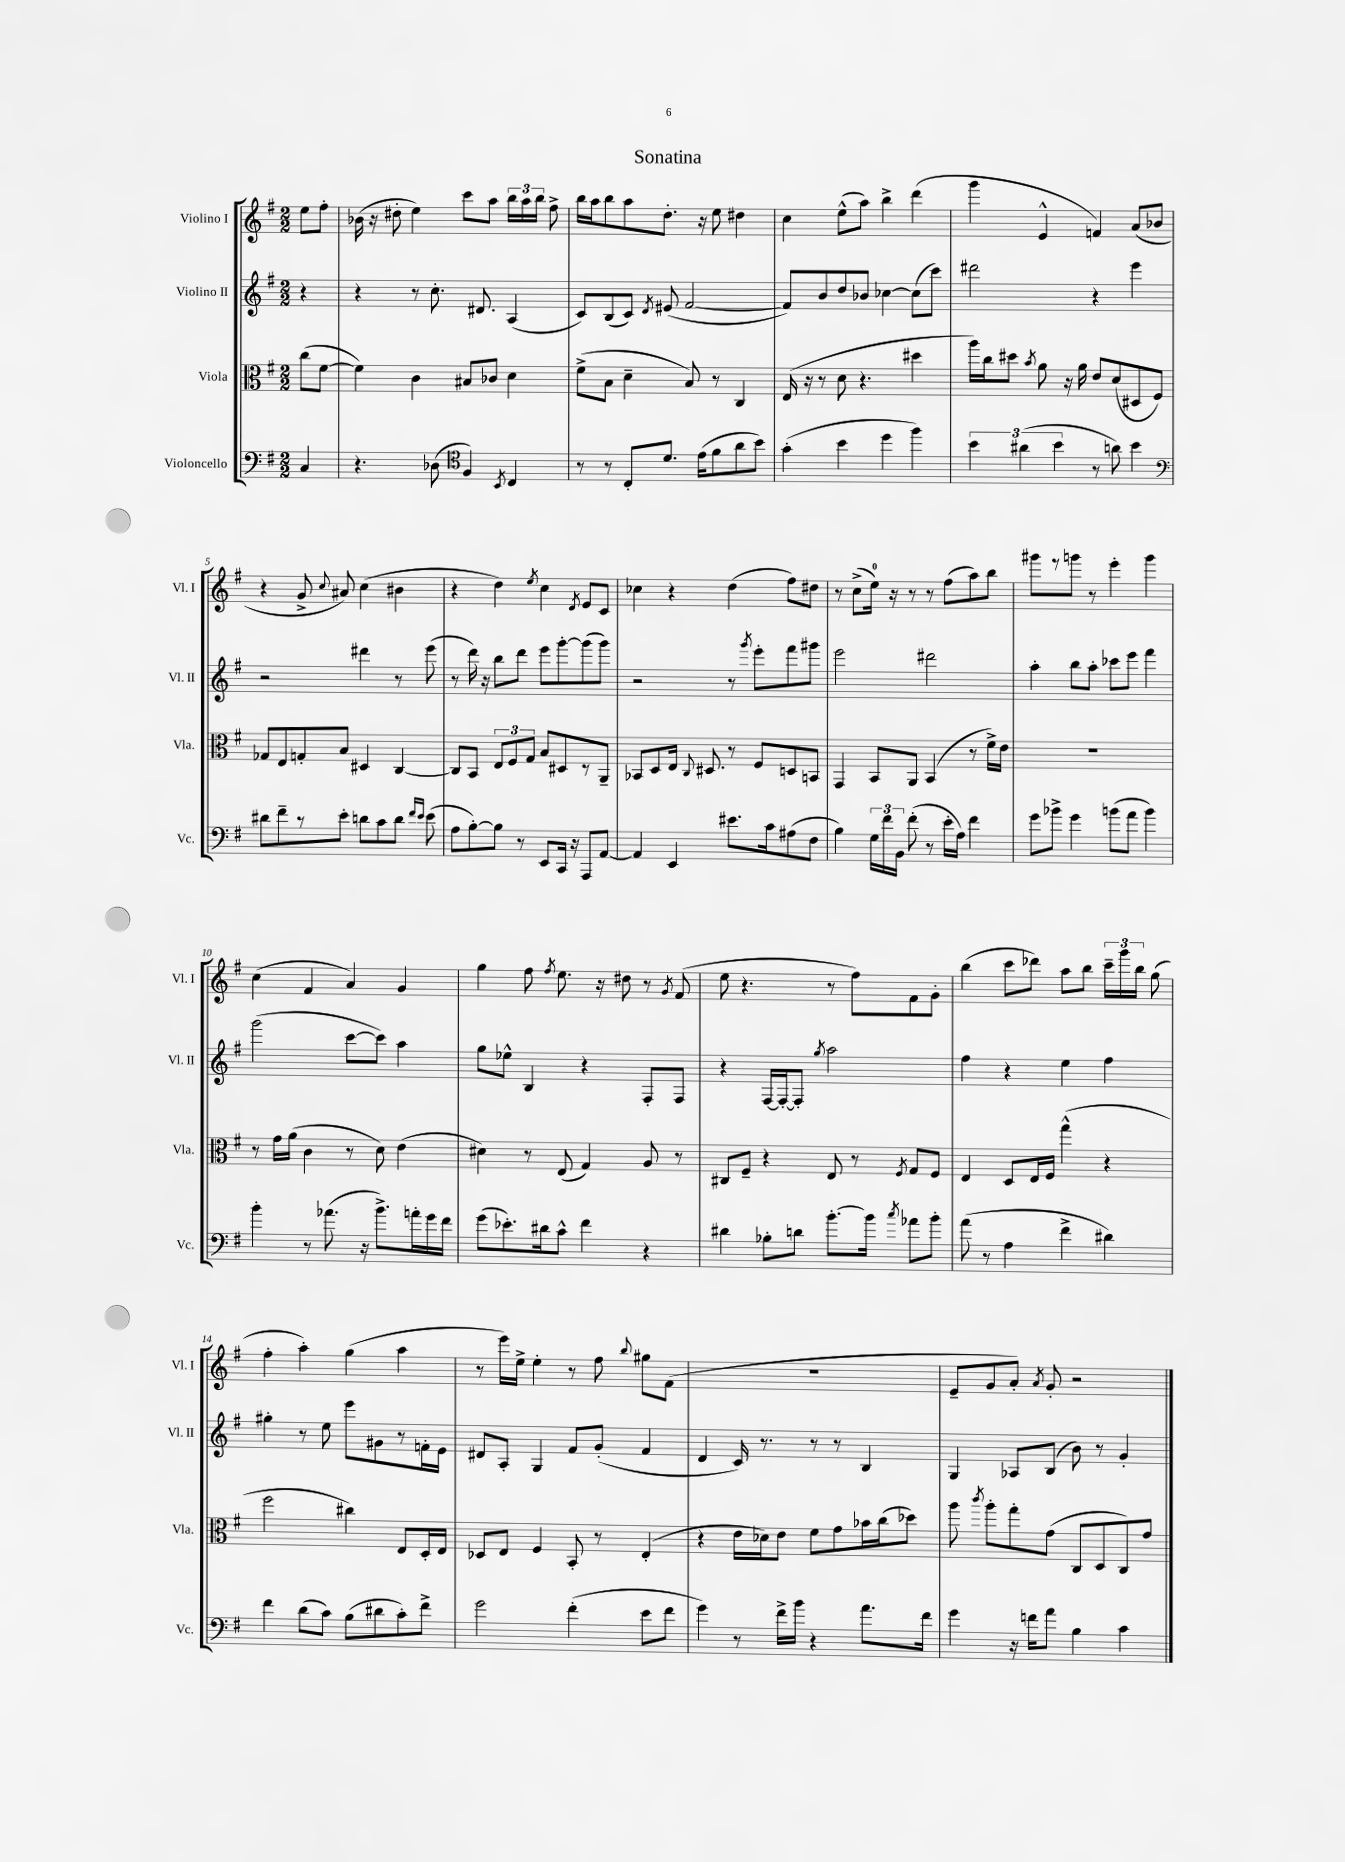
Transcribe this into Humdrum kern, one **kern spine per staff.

**kern	**kern	**kern	**kern
*staff4	*staff3	*staff2	*staff1
*clefF4	*clefC3	*clefG2	*clefG2
*k[f#]	*k[f#]	*k[f#]	*k[f#]
*M2/2	*M2/2	*M2/2	*M2/2
4C	(8cc	4r	8ee
.	[8f#	.	8ff#'
=	=	=	=
4.r	4f#])	4r	(16b-
.	.	.	16r
.	.	.	8dd#'
.	4c	8r	4ee)
(8D-	.	8.cc'	.
*clefC4	*	*	*
4F#)	8B#	.	8ccc
.	.	8.d#	.
.	8c-	.	8aa
8qBB	.	.	.
4C	4d	(4A	24bb
.	.	.	24aa
.	.	.	24bb
.	.	.	8ff#^
=	=	=	=
8r	(8f#^	8c)	16bb
.	.	.	16aa
8r	8B	(8B	8bb
8C'	4d~	8c)	8aa
.	.	8qd	.
8.d	.	(8e#	8.dd'
.	8B)	[2f#	.
(16e	.	.	16r
8f#	8r	.	8ee
8a	4C	.	4dd#
8b)	.	.	.
=	=	=	=
(4g'	(16E	8f#])	4cc
.	16r	.	.
.	8r	8b	.
4b	8d	8dd	(8ee^^
.	4.r	8b-	8aa)
4dd	.	[4cc-	4bb^
4ff#)	4dd#	(8cc-]	(4ddd
.	.	8ccc)	.
=	=	=	=
6b	16aa)	2ddd#	4ggg
.	16cc	.	.
.	8dd#	.	.
(6a#	.	.	.
.	8qb	.	.
.	8a	.	4e^^
6b	.	.	.
.	16r	.	.
.	16a	.	.
8r	8e	4r	4f)
8a)	(8d	.	.
4b	8D#	4eee	(8a
.	8F#)	.	8b-
=	=	=	=
*clefF4	*	*	*
8d#	8G-	2r	4r
8f#~	8E	.	.
8r	8G'	.	8g^
.	.	.	8qqcc
8e'	8B	.	8a#)
8d	4D#	4ddd#	(4cc
8c	.	.	.
8d	[4C	8r	4b#
16qqf#	.	.	.
16qqe	.	.	.
(8e	.	(8eee	.
=	=	=	=
8A	8C]	8r	4r
[8B')	8BB	16ddd)	.
.	.	16r	.
8B]	12E	8bb	4dd)
.	12F#	.	.
8r	.	8ddd	.
.	12G	.	.
.	.	.	8qee
8EE	8B	8eee	4cc
16CC	8D#	[8ggg'	.
16r	.	.	.
.	.	.	8qd
8AAA	8r	(8ggg]	8e
[8AA	8AA~	8ggg)	8c
=	=	=	=
4AA]	8BB-	2r	4cc-
.	8D	.	.
4EE	16E	.	4r
.	8qqC	.	.
.	8.D#	.	.
8.e#	8r	8r	(4dd
.	.	8qggg	.
.	8F#	8eee'	.
16c	.	.	.
(8A#	8D	8fff#	8ff#)
8F#	8BB	8ggg#	8dd#
=	=	=	=
4B)	4GG	2eee	8r
.	.	.	(8cc^
24G	8BB	.	16ee)
24f#	.	.	.
.	.	.	16r
24BB	.	.	.
(8f#'	8AA	.	8r
8r	(4BB	2ddd#	8r
16e'	.	.	(8ff#
16A)	.	.	.
4f#	8r	.	8aa)
.	16f#^)	.	8bb
.	16e	.	.
=	=	=	=
8g	1r	4aa'	8ggg#
8b-^	.	.	8r
4g	.	8bb	8ggg
.	.	8aa'	8r
(8b	.	8ccc-	4eee'
8a	.	8eee	.
4b)	.	4fff#	4ggg
=	=	=	=
4b'	8r	(2ggg	(4cc
.	16g	.	.
.	(16a	.	.
8r	4c	.	4f#
(8.a-	.	.	.
.	8r	[8ccc	4a)
16r	.	.	.
8.b^)	8d)	8ccc])	.
.	(4e	4aa	4g
16a'	.	.	.
16g	.	.	.
16f#	.	.	.
=	=	=	=
(8g	4d#)	8gg	4gg
8.e-')	.	8ee-^^	.
.	8r	4B	8ff#
16d#	.	.	.
.	.	.	8qff#
8c^^	(8E	.	8.ee
4f#	4G)	4r	.
.	.	.	16r
.	.	.	8dd#
4r	8A	8F#'	8r
.	.	.	8qg
.	8r	8F#	(8f#
=	=	=	=
4d#	8C#	4r	8ee
.	8F#~	.	4.r
8B-'	4r	[16F#	.
.	.	16F#'_	.
8d	.	8F#']	.
.	.	8qgg	.
[8.b'	8E	2aa	8r
.	8r	.	8ff#)
16b]	.	.	.
8qcc	8qF#	.	.
8a-	8G	.	8f#
8b'	8F#	.	8g'
=	=	=	=
(8a	4E	4ff#	(4bb
8r	.	.	.
4A	8D	4r	8ccc
.	16E	.	8ddd-)
.	16F#	.	.
4f#^	(4gg^^	4ee	8aa
.	.	.	8bb
4d#)	4r	4ff#	24ccc~
.	.	.	24ggg
.	.	.	24bb
.	.	.	(8gg
=	=	=	=
4f#	2ff#	4gg#'	4ff#'
(8d	.	8r	4aa')
8c)	.	8ee	.
(8B	4cc#)	8eee	(4gg
8d#	.	8g#	.
8c')	8E	8r	4aa
8f#^	16D'	16f'	.
.	16E	16e	.
=	=	=	=
2g	8D-	8d#	8r
.	8E	8A'	16eee)
.	.	.	16ee^
.	4F#	4G	4ee'
(4f#'	8BB'	8f#	8r
.	8r	(8g'	8ff#
.	.	.	8qqbb
8e	(4E'	4f#	8gg#
8f#	.	.	(8f#
=	=	=	=
4g)	4r	4d	1r
8r	16e	16c)	.
.	16d-)	8.r	.
16f#^	8e	.	.
16b	.	.	.
4r	8f#	8r	.
.	8g	8r	.
8.a	16b-	4B	.
.	(16cc	.	.
.	8dd-)	.	.
16f#	.	.	.
=	=	=	=
4g	8aa	4G	8e~
.	8qccc	.	.
.	8aa'	.	8g
16r	8gg'	8A-	8a')
16f	.	.	.
.	.	.	8qa
8a	(8g	(8B	8g'
4B	8C	8b)	2r
.	8D	8r	.
4c	8C)	4g'	.
.	8g	.	.
==	==	==	==
*-	*-	*-	*-
